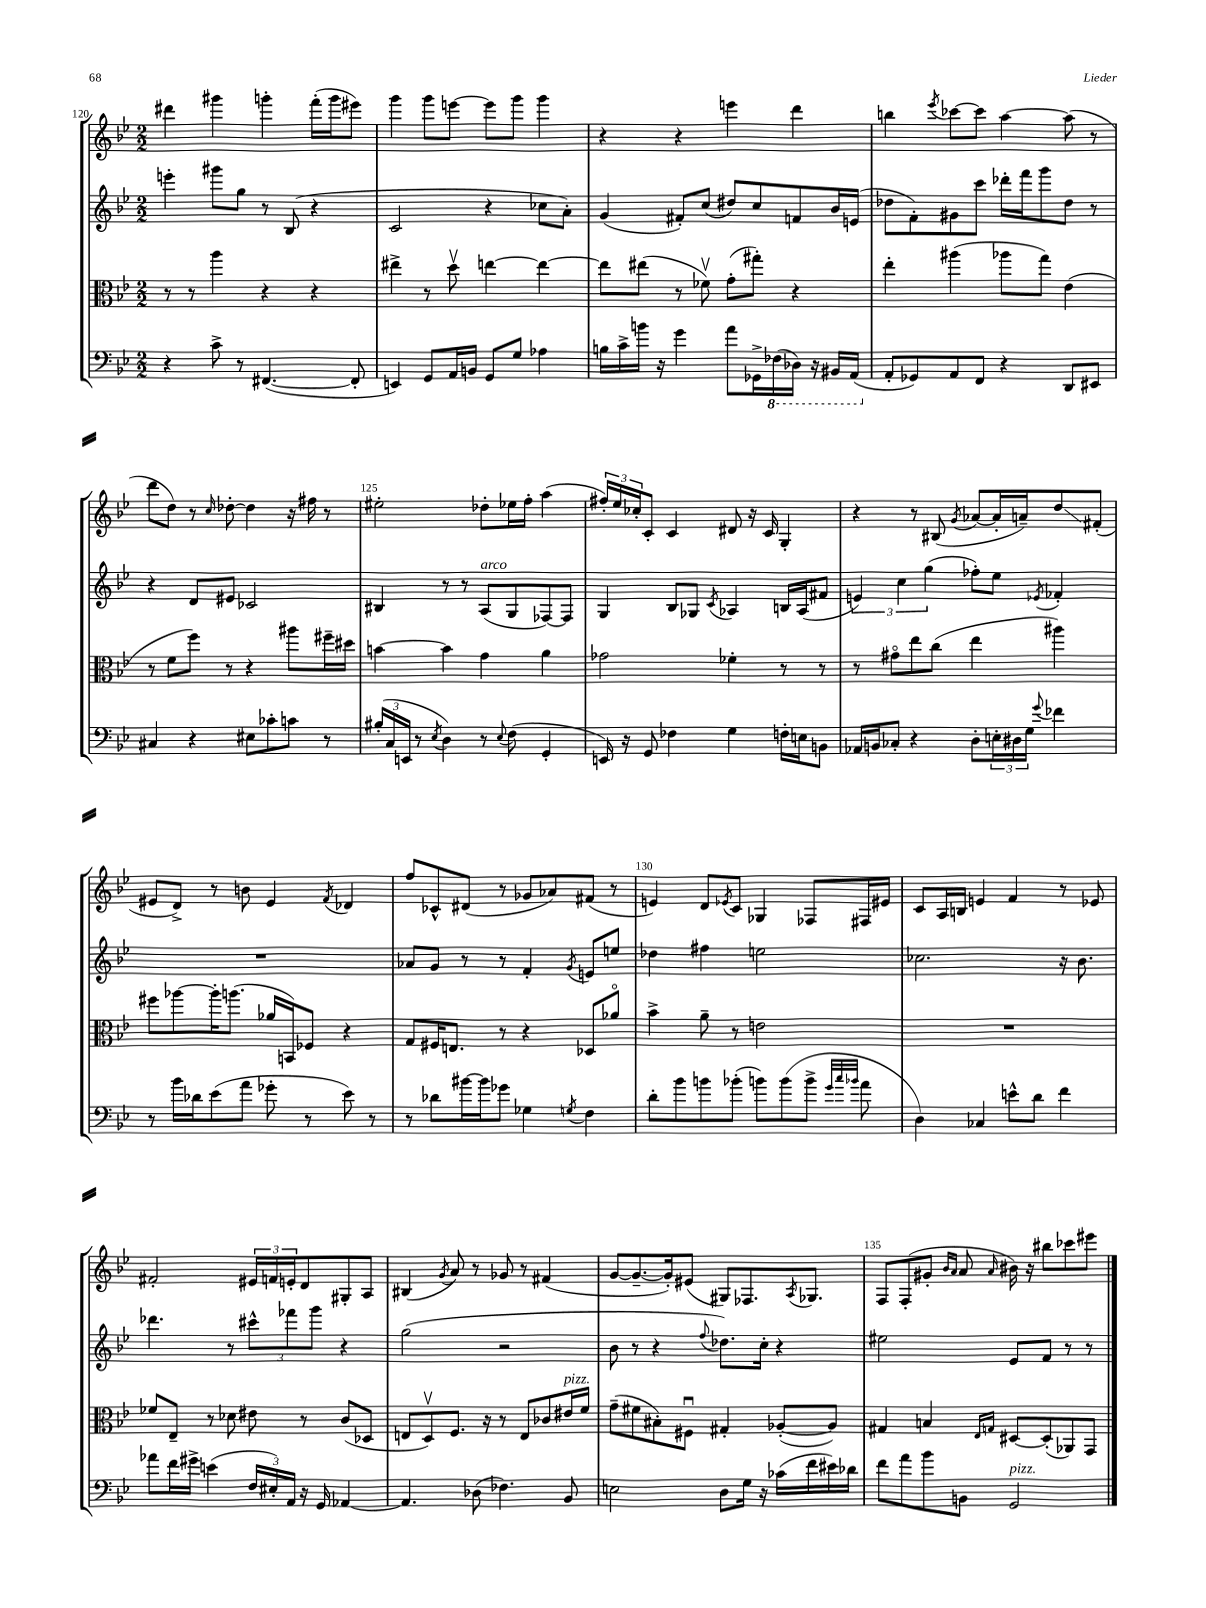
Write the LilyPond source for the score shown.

<<
\new StaffGroup <<
\new Staff = "s0" {
    \clef treble \key bes \major \numericTimeSignature \time 2/2
    dis'''4 gis'''4 g'''4-. f'''16-.( g'''16 eis'''8) |
    g'''4 g'''8 e'''8~ e'''8 g'''8 g'''4 |
    r4 r4 e'''4 d'''4 |
    b''4 \acciaccatura { ees'''8 } ces'''8~ ces'''8 a''4~ a''8( r8 |
    d'''8 d''8) r8 \grace { c''16 } des''8~-. des''4 r16 fis''16 r8 |
    eis''2-. des''8-. ees''16 f''16-. a''4( |
    \tuplet 3/2 { fis''16-.) ees''16 ces''16-. } c'8-. c'4 dis'8 r16 c'16 g4-. |
    r4 r8 bis8( \acciaccatura { g'8 } aes'8~ aes'16-. a'16--) d''8\glissando fis'8-.( |
    eis'8 d'8->) r8 b'8 eis'4 \acciaccatura { f'8 } des'4 |
    f''8 ces'8-^ dis'8( r8 ges'8 aes'8) fis'8( r8 |
    e'4) d'8 \acciaccatura { ees'8 } c'8 ges4 fes8 fis16 eis'16 |
    c'8 a16 b16 e'4 f'4 r8 ees'8 |
    fis'2-. \tuplet 3/2 { eis'16 f'16 e'16-. } d'8 gis8-. a8 |
    bis4( \acciaccatura { g'8 } a'8) r8 ges'8 r8 fis'4( |
    g'8~ g'8.~-- g'16-.) eis'8( gis8) fes8. \acciaccatura { a8 } ges8. |
    f8 f8-.( gis'8-. \grace { bes'16 a'16 } a'8 \grace { a'16 } bis'16) r16 bis''8 ces'''8 eis'''8 \bar "|." |
}
\new Staff = "s1" {
    \clef treble \key bes \major \numericTimeSignature \time 2/2
    e'''4-. gis'''8 g''8 r8 bes8( r4 |
    c'2 r4 ces''8 a'8-.) |
    g'4( fis'8-.) c''8( dis''8) c''8 f'8 bes'16 e'16( |
    des''8 f'8-.) gis'8 c'''8 des'''16-. f'''16 g'''8 des''8 r8 |
    r4 d'8 eis'8 ces'2 |
    bis4 r8 r8 a8^\markup { \italic "arco" }( g8 fes8~) fes8 |
    g4 bes8 ges8 \acciaccatura { c'8 } aes4 b16 aes16( fis'8 |
    \tuplet 3/2 { e'4) c''4 g''4( } fes''8-.) ees''8 \acciaccatura { ees'8 } fes'4-. |
    R1 |
    aes'8 g'8 r8 r8 f'4-. \acciaccatura { g'8 } e'8 e''8 |
    des''4 fis''4 e''2 |
    ces''2. r16 bes'8. |
    des'''4. r8 \tuplet 3/2 { cis'''8-^ fes'''8 g'''8 } r4 |
    g''2( r2 |
    bes'8 r8 r4 \appoggiatura { f''8 } des''8.) c''16-. r4 |
    eis''2 ees'8 f'8 r8 r8 \bar "|." |
}
\new Staff = "s2" {
    \clef alto \key bes \major \numericTimeSignature \time 2/2
    r8 r8 a''4 r4 r4 |
    eis''4-> r8 d''8\upbow e''4~ e''4~ |
    e''8 eis''8( r8 fes'8\upbow) g'8-.( gis''8-.) r4 |
    ees''4-. ais''4( aes''8 g''8) ees'4( |
    r8 f'8 f''8) r8 r4 ais''8 fis''16-- dis''16 |
    b'4~ b'4 g'4 a'4 |
    ges'2 fes'4-. r8 r8 |
    r8 gis'8\flageolet ees''8 c''8( ees''4 ais''4) |
    fis''8 aes''8~ aes''16-. a''8.( aes'16 b,16) fes8 r4 |
    g8 fis16 e8. r8 r4 des8 aes'8\flageolet |
    bes'4-> a'8-- r8 e'2 |
    R1 |
    fes'8 ees8-- r8 des'8 eis'8 r8 c'8( des8 |
    e8 d8\upbow) f8. r16 r8 e8 ces'8 eis'16^\markup { \italic "pizz." } f'16 |
    g'8--( fis'8 bis8-.) fis8\downbow gis4-. aes8~-.( aes8) |
    gis4 b4 \grace { ees16 g16 } dis8~ dis8-.( aes,8) g,8 \bar "|." |
}
\new Staff = "s3" {
    \clef bass \key bes \major \numericTimeSignature \time 2/2
    r4 c'8-> r8 fis,4.~( fis,8-. |
    e,4) g,8 a,16 b,16 g,8 g8 aes4 |
    b16 c'16-> b'16 r16 g'4 a'8 ges,16-> \ottava #-1 fes,16( des,16) r16 bis,,16 a,,16( \ottava #0 |
    a,8-. ges,8) a,8 f,8 r4 d,8 eis,8 |
    cis4 r4 eis8 ces'8-. c'8 r8 |
    \tuplet 3/2 { bis16-.( c16 e,16 } r8 \acciaccatura { ees8 } d4) r8 \appoggiatura { ees8 } f8( g,4-. |
    e,16) r16 g,8 fes4 g4 f16-. e16 b,8 |
    aes,16 b,16 ces8-. r4 d8-. \tuplet 3/2 { e16-. dis16 g16 } \appoggiatura { g'8 } fes'4 |
    r8 bes'16 des'16 ees'8( a'8 ges'8-. r8 ees'8) r8 |
    r8 des'8 bis'16~ bis'16 ges'8 ges4 \acciaccatura { g8 } f4 |
    d'8-. bes'8 b'8 bes'8-.( b'8) b'8( b'8-> \grace { g'32 c''32 bes'32 } a'8 |
    d4) ces4 e'8-^ d'8 f'4 |
    aes'8 f'16 gis'16-> e'4( \tuplet 3/2 { f16 eis16-.) a,16 } r16 g,16 aes,4~ |
    aes,4. des8( fes4.) bes,8 |
    e2 d8 g16 r16 ces'16( f'16 eis'16) des'16 |
    f'8 a'8 bes'8 b,8 g,2^\markup { \italic "pizz." } \bar "|." |
}
>>
>>
\layout { \context { \Score currentBarNumber = #120 \override BarNumber.break-visibility = ##(#f #t #t) barNumberVisibility = #(every-nth-bar-number-visible 5) } }
